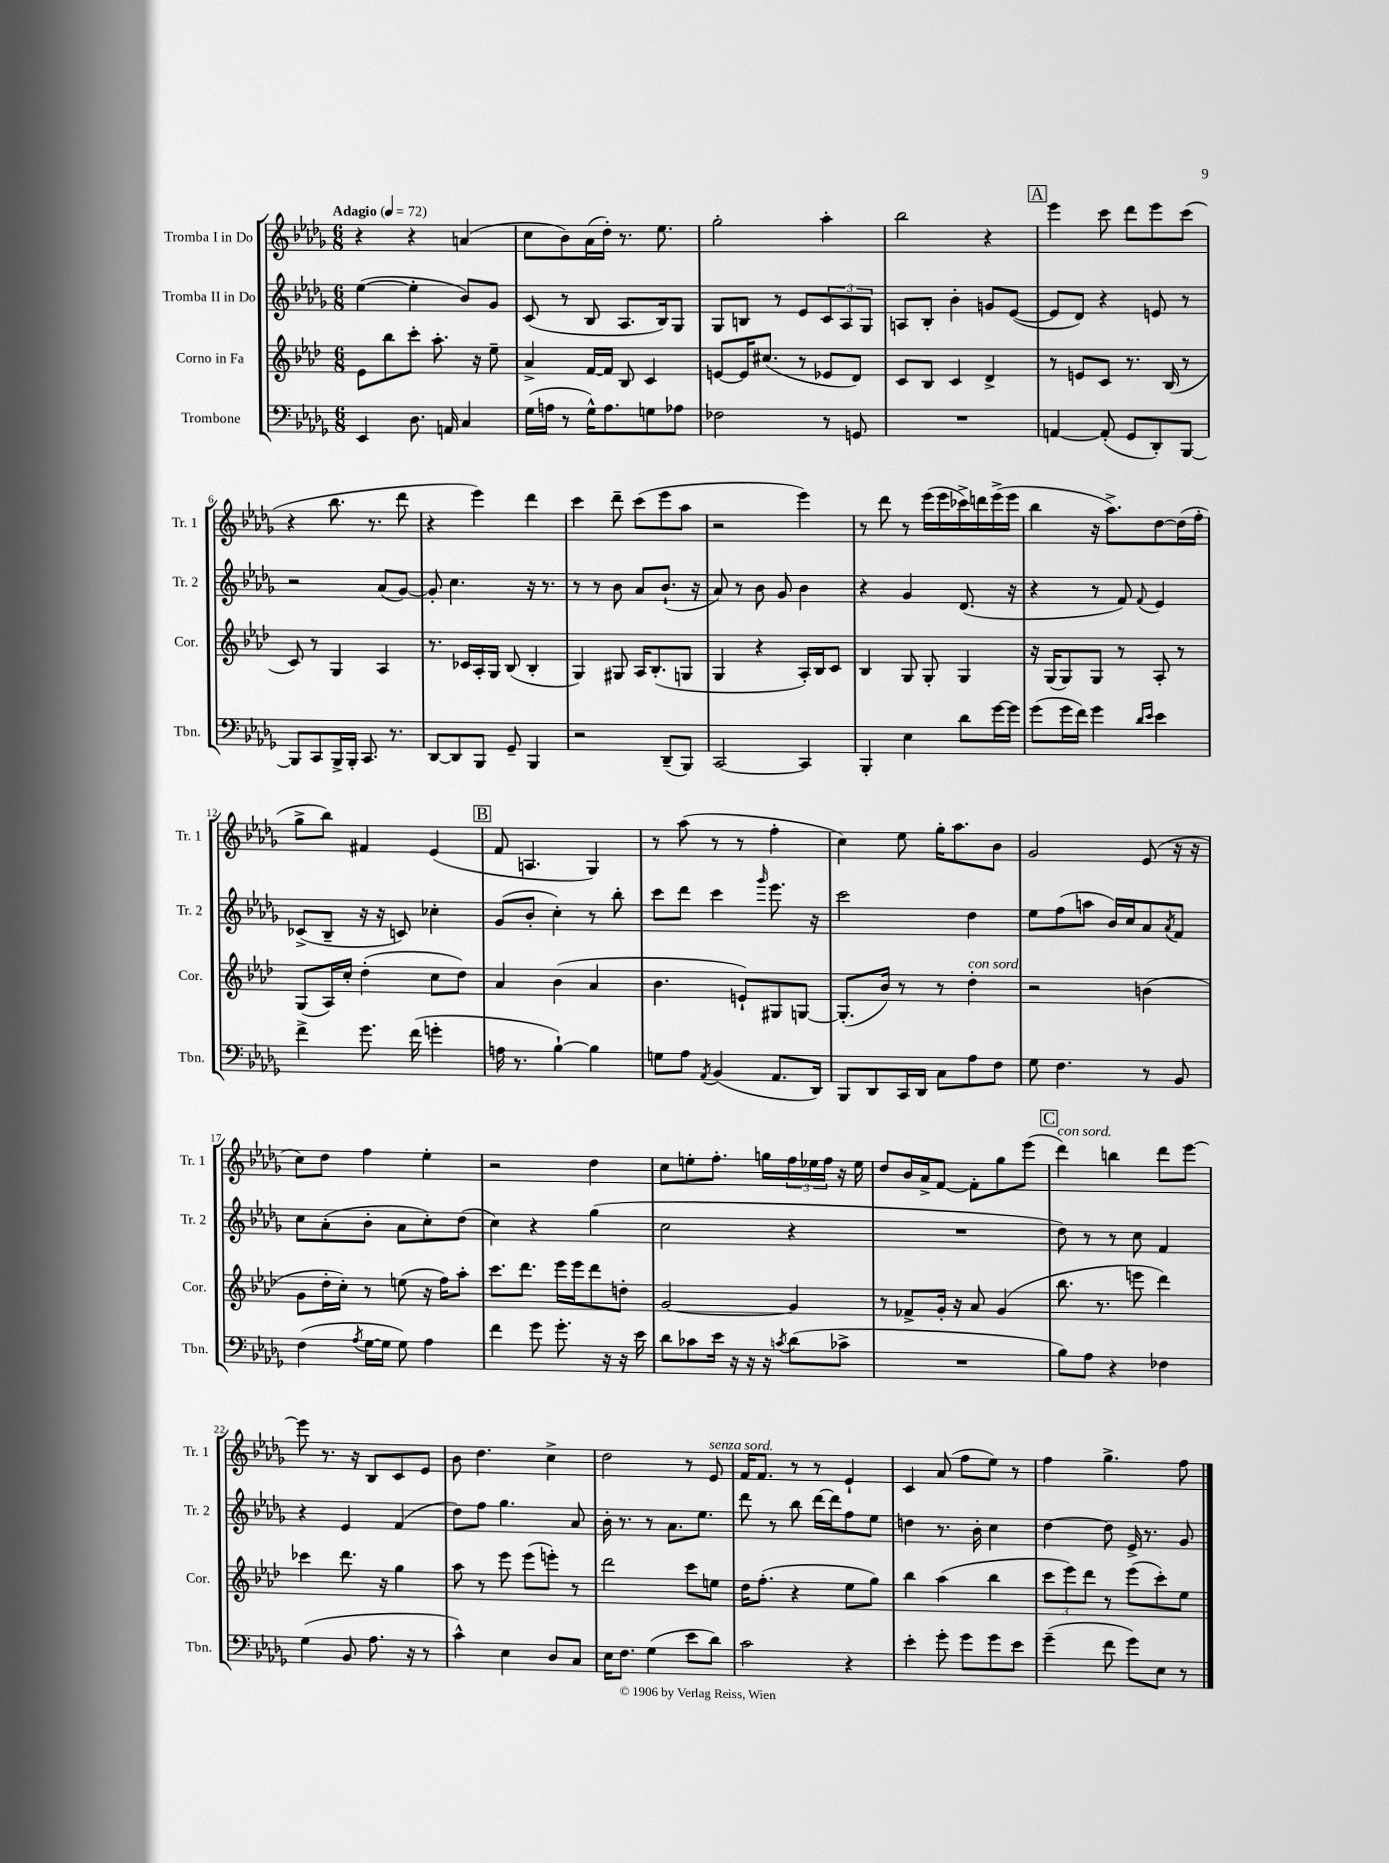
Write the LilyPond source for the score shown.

<<
\new StaffGroup <<
\new Staff = "s0" \with { instrumentName = "Tromba I in Do" shortInstrumentName = "Tr. 1" } {
    \clef treble \key des \major \numericTimeSignature \time 6/8 \tempo "Adagio" 4 = 72
    r4 r4 a'4( |
    c''8 bes'8) aes'16( des''16-.) r8. ees''8. |
    ges''2-. aes''4-. |
    bes''2 r4 |
    \mark \markup { \box "A" } ees'''4 c'''8 des'''8 ees'''8 c'''8( |
    r4 bes''8. r8. des'''8 |
    r4 ees'''4) des'''4 |
    c'''4 des'''8-- c'''8( ees'''8 aes''8 |
    r2 ees'''4) |
    r8 des'''8 r8 ees'''16( ees'''16 ces'''16->) d'''16 ees'''16->( ees'''16 |
    bes''4 r16 aes''8.->) des''8~ des''16( f''16-. |
    ges''8-> bes''8) fis'4 ees'4( |
    \mark \markup { \box "B" } f'8 a4. ges4) |
    r8 aes''8( r8 r8 f''4-. |
    c''4) ees''8 ges''16-. aes''8. bes'8 |
    ges'2 ees'8( r16 r16 |
    c''8) des''8 f''4 ees''4-. |
    r2 des''4 |
    c''8 e''8-. f''8.-. g''16 \tuplet 3/2 { f''16 ees''16 f''16 } r16 ees''16 |
    des''8 bes'16 aes'16-> f'8~ f'8-. ges''8 ees'''8( |
    \mark \markup { \box "C" } des'''4^\markup { \italic "con sord." }) b''4 des'''8 ees'''8~ |
    ees'''8 r8. r16 bes8 c'8 ees'8 |
    bes'8 des''4. c''4-> |
    des''2 r8 ees'8^\markup { \italic "senza sord." } |
    f'16 f'8. r8 r8 ees'4-! |
    c'4 aes'8( f''8 ees''8) r8 |
    f''4 ges''4.-> f''8 \bar "|." |
}
\new Staff = "s1" \with { instrumentName = "Tromba II in Do" shortInstrumentName = "Tr. 2" } {
    \clef treble \key des \major \numericTimeSignature \time 6/8
    ees''4~( ees''4-. bes'8) ges'8 |
    c'8( r8 bes8 aes8. bes16) ges8 |
    ges8 b8 r8 ees'8 \tuplet 3/2 { c'8 aes8 ges8 } |
    a8 bes8-. bes'4-. g'8 ees'8~( |
    \mark \markup { \box "A" } ees'8 des'8) r4 e'8 r8 |
    r2 aes'8( ges'8~) |
    ges'8-. c''4. r16 r8. |
    r8 r8 bes'8 aes'8 bes'8.-!( r16 |
    aes'8) r8 bes'8 ges'8 bes'4 |
    r4 ges'4 des'8.( r16 |
    r4 r8 f'8) \appoggiatura { f'8 } ees'4 |
    ces'8->( bes8-- r16 r16 c'8) ces''4-. |
    \mark \markup { \box "B" } ges'8( bes'8-. c''4-.) r8 bes''8-. |
    c'''8 des'''8 c'''4 \grace { ges'''16 } ees'''8. r16 |
    c'''2 des''4 |
    ees''8 f''8( a''8 bes'16) c''16 aes'8 \acciaccatura { aes'8 } f'8 |
    c''8 aes'8-.( bes'8-. aes'8 c''8-.) des''8( |
    c''4) r4 ges''4( |
    c''2 r4 |
    R2. |
    \mark \markup { \box "C" } des''8) r8 r8 c''8 f'4 |
    r4 ees'4 f'4( |
    des''8) f''8 ges''4. aes'8 |
    bes'16-. r8. r8 aes'8. ees''8. |
    des'''8 r8 bes''8 des'''16~ des'''16 f''8 ees''8 |
    d''4 r8. bes'16-. c''4 |
    des''4~ des''8 ees'16-> r8. ges'8 \bar "|." |
}
\new Staff = "s2" \with { instrumentName = "Corno in Fa" shortInstrumentName = "Cor." } {
    \clef treble \key aes \major \numericTimeSignature \time 6/8
    ees'8 bes''8 c'''8-. aes''8.-. r16 ees''8-- |
    aes'4-> f'16~ f'16 bes8 c'4 |
    e'8~ e'16 cis''8.( r8 ees'8 des'8) |
    c'8 bes8 c'4 des'4-> |
    \mark \markup { \box "A" } r8 e'8 c'8 r8. bes16( r8 |
    c'8) r8 g4 aes4 |
    r8. ces'16 aes16-. g16 bes8( bes4-. |
    g4) gis8 aes16 bes8.-.( g8 |
    g4 r4 aes16-.) bes16 c'8 |
    bes4 g8 g8-. g4 |
    r16 g16( g8) g8 r8 aes8-. r8 |
    g8( aes16) c''16-. des''4-.( c''8 des''8) |
    \mark \markup { \box "B" } aes'4 bes'4( aes'4 |
    bes'4. e'8-!) gis8 g8~ |
    g8.-.( bes'16) r8 r8 des''4-.^\markup { \italic "con sord." } |
    r2 b'4( |
    g'8 des''16-. c''16-.) r8 e''8( r16 f''16) aes''8-. |
    c'''8. des'''8. ees'''16 ees'''16 des'''8 d''8-. |
    g'2~ g'4 |
    r8 fes'8-> g'16-. r16 aes'8 g'4( |
    \mark \markup { \box "C" } bes''8. r8. e'''8 des'''4) |
    ces'''4 des'''8. r16 g''4 |
    aes''8 r8 ees'''8 ees'''8( e'''8-.) r8 |
    des'''2 c'''8 e''8 |
    des''16 f''8.-.( r4 ees''8 g''8) |
    bes''4 aes''4( bes''4 |
    \tuplet 3/2 { c'''8 ees'''8) des'''8 } r8 ees'''8( c'''8-.) ees''8 \bar "|." |
}
\new Staff = "s3" \with { instrumentName = "Trombone" shortInstrumentName = "Tbn." } {
    \clef bass \key des \major \numericTimeSignature \time 6/8
    ees,4 des8. a,16 c4 |
    ges16( a16 r8 ges16-^) a8. g8 aes8 |
    fes2 r8 g,8 |
    R2. |
    \mark \markup { \box "A" } a,4~ a,8-.( ges,8 des,8-.) bes,,8~ |
    bes,,8 c,8 bes,,16-> bes,,16-. c,8. r8. |
    des,8~ des,8 bes,,8 ges,8-- bes,,4 |
    r2 des,8--( bes,,8) |
    c,2~ c,4 |
    bes,,4-. ees4 des'8 ges'16~ ges'16 |
    ges'8( ges'16 f'16) ges'4 \grace { des'16 ees'16 } ees'4 |
    f'4-> ges'8. f'16( g'4-. |
    \mark \markup { \box "B" } a16 r8. bes4~-!) bes4 |
    g8 aes8 \acciaccatura { aes,8 } bes,4( aes,8. des,16) |
    bes,,8 des,8 c,16 des,16 c8 aes8 f8 |
    ges8 f4. r8 bes,8 |
    f4( \acciaccatura { aes8 } ges16~ ges16 ges8) aes4 |
    f'4 ges'8 ges'8.-. r16 r16 ees'16 |
    des'8 ces'8 ees'16 r16 r16 r16 \acciaccatura { c'8 } des'8( ces'8-> |
    R2. |
    \mark \markup { \box "C" } bes8) aes8 r4 fes4 |
    ges4( bes,8 aes8. r16 r8 |
    c'4-^) ees4 des8 c8 |
    ees16 f8. ges4( ees'8 des'8) |
    c'2 r4 |
    ees'4-. ges'8-. ges'8 ges'8 ees'8 |
    ges'4--( f'8 ges'8) ees8 r8 \bar "|." |
}
>>
>>
